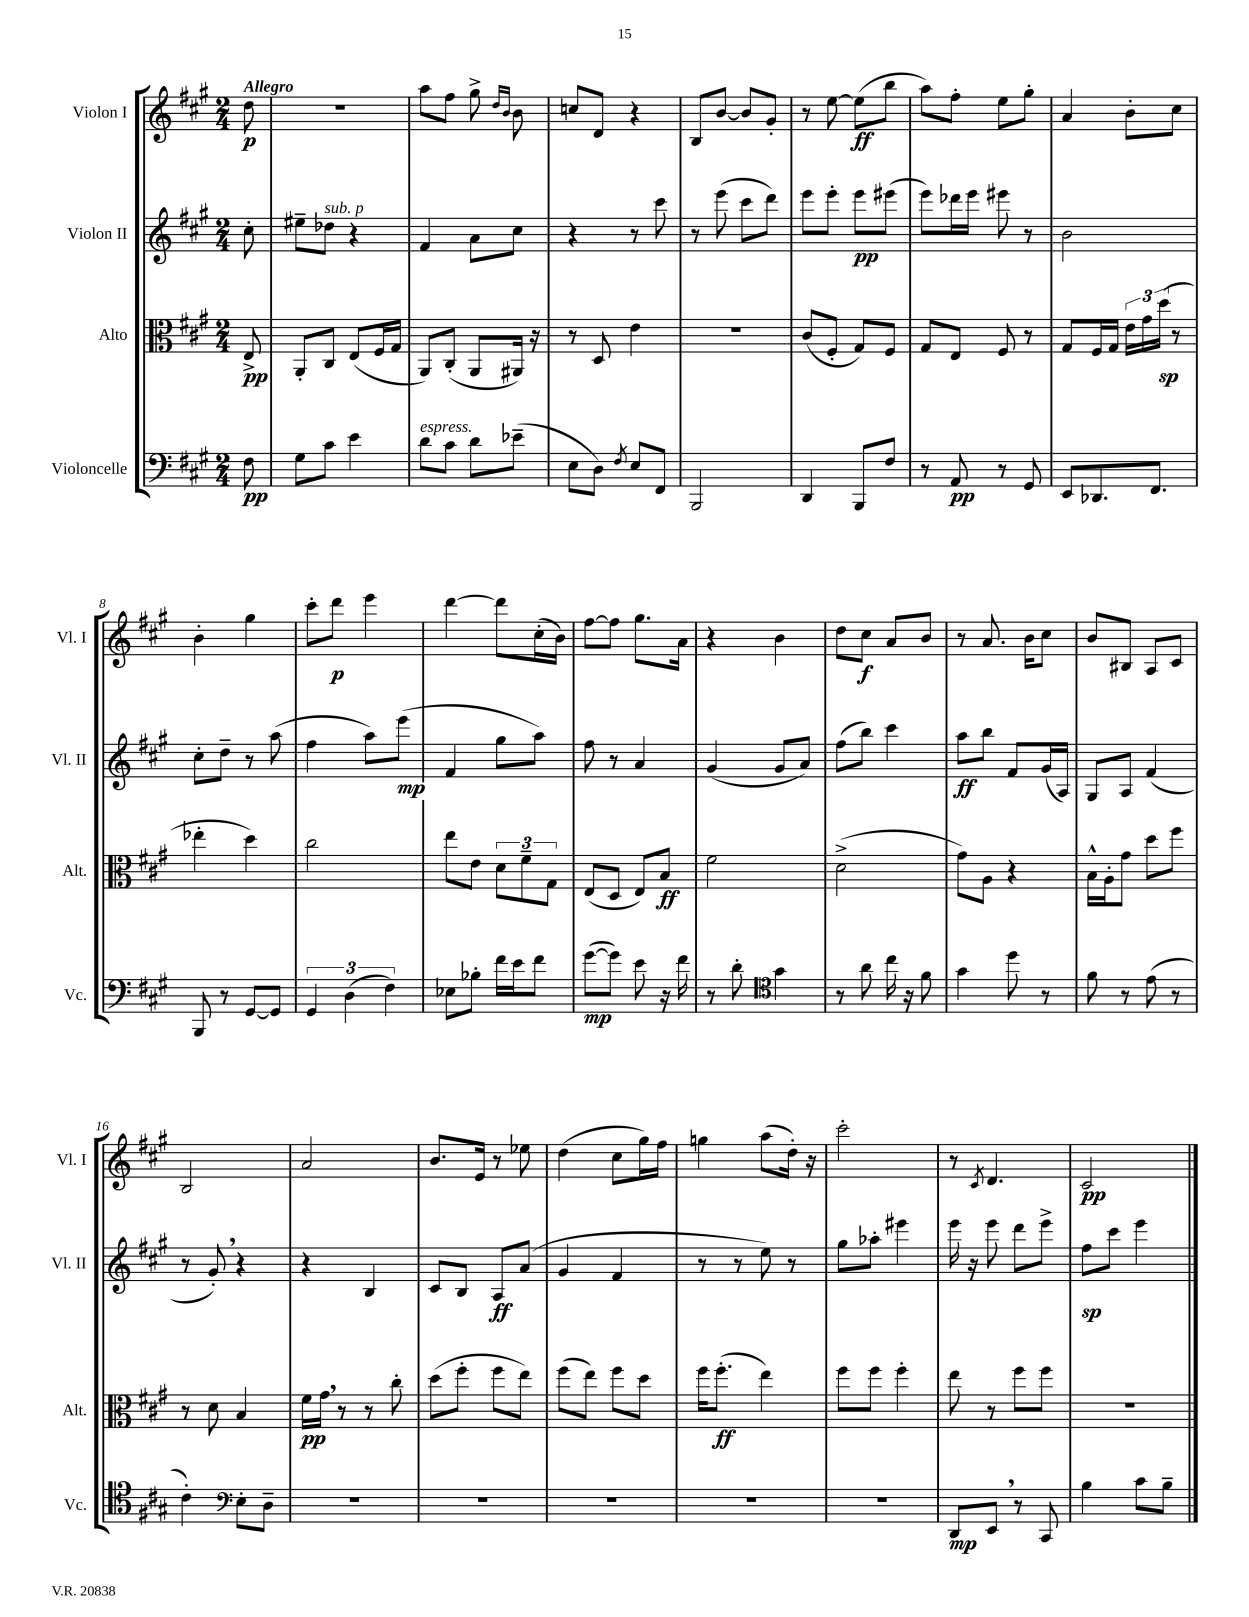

**kern	**kern	**kern	**kern
*staff4	*staff3	*staff2	*staff1
*clefF4	*clefC3	*clefG2	*clefG2
*k[f#c#g#]	*k[f#c#g#]	*k[f#c#g#]	*k[f#c#g#]
*M2/4	*M2/4	*M2/4	*M2/4
8F#\	8E^/	8cc#'\	8dd\
=	=	=	=
8G#\L	8AA'/L	8ee#~\L	2r
8c#\J	8C#/J	8dd-\J	.
4e\	(8E/L	4r	.
.	16F#/L	.	.
.	16G#/JJ	.	.
=	=	=	=
8d\L	8AA/L)	4f#/	8aa\L
8c#\J	(8C#'/J	.	8ff#\J
8d\L	8AA/L	8a\L	8gg#^\
.	.	.	16qqdd/LL
.	.	.	16qqb/JJ
(8e-~\J	16AA#/Jk)	8cc#\J	8b\
.	16r	.	.
=	=	=	=
8E\L	8r	4r	8cc/L
8D\J)	8D/	.	8d/J
8qF#/	.	.	.
8E/L	4e\	8r	4r
8FF#/J	.	8ccc#\	.
=	=	=	=
2BBB/	2r	8r	8B/L
.	.	(8eee\	[8b/J
.	.	8ccc#\L	8b/]L
.	.	8ddd\J)	8g#'/J
=	=	=	=
4DD/	(8c#/L	8eee\L	8r
.	8F#'/J	8eee'\J	[8ee\
8BBB/L	8G#/L)	8eee\L	(8ee\]L
8F#/J	8F#/J	(8eee#\J	8bb\J
=	=	=	=
8r	8G#/L	8eee\L)	8aa\L)
8AA/	8E/J	16ddd-\L	8ff#'\J
.	.	16eee\JJ	.
8r	8F#/	8eee#\	8ee\L
8GG#/	8r	8r	8gg#'\J
=	=	=	=
8EE/L	8G#/L	2b\	4a/
8.DD-/	16F#/L	.	.
.	16G#/JJ	.	.
.	24e\LL	.	8b'\L
.	24g#\	.	.
8.FF#/J	.	.	.
.	(24dd\JJ	.	.
.	8r	.	8cc#\J
=	=	=	=
8BBB/	4ee-'\	8cc#'\L	4b'\
8r	.	8dd~\J	.
[8GG#/L	4dd\)	8r	4gg#\
8GG#/]J	.	(8aa\	.
=	=	=	=
6GG#/	2cc#\	4ff#\	8ccc#'\L
.	.	.	8ddd\J
(6D\	.	.	.
.	.	8aa\L)	4eee\
6F#\)	.	.	.
.	.	(8eee\J	.
=	=	=	=
8E-\L	8ee\L	4f#/	[4ddd\
8B-'\J	8e\J	.	.
16f#\LL	12d\L	8gg#\L	8ddd\]L
16e\J	.	.	.
.	12f#~\	.	.
8f#\J	.	8aa\J)	(16cc#'\L
.	12G#\J	.	.
.	.	.	16b\JJ)
=	=	=	=
([8g#\L	(8E/L	8ff#\	[8ff#\L
8g#\]J)	8D/J	8r	8ff#\]J
8e\	8E/L)	4a/	8.gg#\L
16r	8B/J	.	.
16f#\	.	.	16a\Jk
=	=	=	=
8r	2f#\	(4g#/	4r
8d'\	.	.	.
*clefC4	*	*	*
4g#\	.	8g#/L	4b\
.	.	8a/J)	.
=	=	=	=
8r	(2d^\	(8ff#\L	8dd\L
8a\	.	8bb\J)	8cc#\J
16cc#\	.	4ccc#\	8a/L
16r	.	.	.
8f#\	.	.	8b/J
=	=	=	=
4g#\	8g#\L)	8aa\L	8r
.	8A\J	8bb\J	8.a/
8dd\	4r	8f#/L	.
.	.	.	16b\LK
8r	.	(16g#/L	8cc#\J
.	.	16A/JJ)	.
=	=	=	=
8f#\	16B^^\LL	8G#/L	8b/L
.	16A'\J	.	.
8r	8g#\J	8A/J	8B#/J
(8e\	8dd\L	(4f#/	8A/L
8r	8ff#\J	.	8c#/J
=	=	=	=
4c#'\)	8r	8r	2B/
.	8d\	8g#'/)	.
*clefF4	*	*	*
8E'\L	4B/	4r	.
8D~\J	.	.	.
=	=	=	=
2r	16f#\LL	4r	2a/
.	16g#\JJ	.	.
.	8r	.	.
.	8r	4B/	.
.	8cc#'\	.	.
=	=	=	=
2r	(8dd\L	8c#/L	8.b/L
.	8ff#'\J	8B/J	.
.	.	.	16e/Jk
.	8ff#\L	8A/L	8r
.	8ee\J)	(8a/J	8ee-\
=	=	=	=
2r	(8ff#\L	4g#/	(4dd\
.	8ee\J)	.	.
.	8ff#\L	4f#/	8cc#\L
.	8dd\J	.	16gg#\L)
.	.	.	16ff#\JJ
=	=	=	=
2r	16ff#\LK	8r	4gg\
.	(8.ff#'\J	.	.
.	.	8r	.
.	4ee\)	8ee\)	(8aa\L
.	.	8r	16dd'\Jk)
.	.	.	16r
=	=	=	=
2r	8ff#\L	8gg#\L	2ccc#'\
.	8ff#\J	8aa-'\J	.
.	4ff#'\	4eee#\	.
=	=	=	=
8DD/L	8ee\	16eee\	8r
.	.	16r	.
.	.	.	8qc#/
8EE/J	8r	8eee\	4.d/
8r	8ff#\L	8ddd\L	.
8CC#/	8ff#\J	8eee^\J	.
=	=	=	=
4B\	2r	8ff#\L	2c#/
.	.	8ccc#\J	.
8c#\L	.	4eee\	.
8B~\J	.	.	.
==	==	==	==
*-	*-	*-	*-
